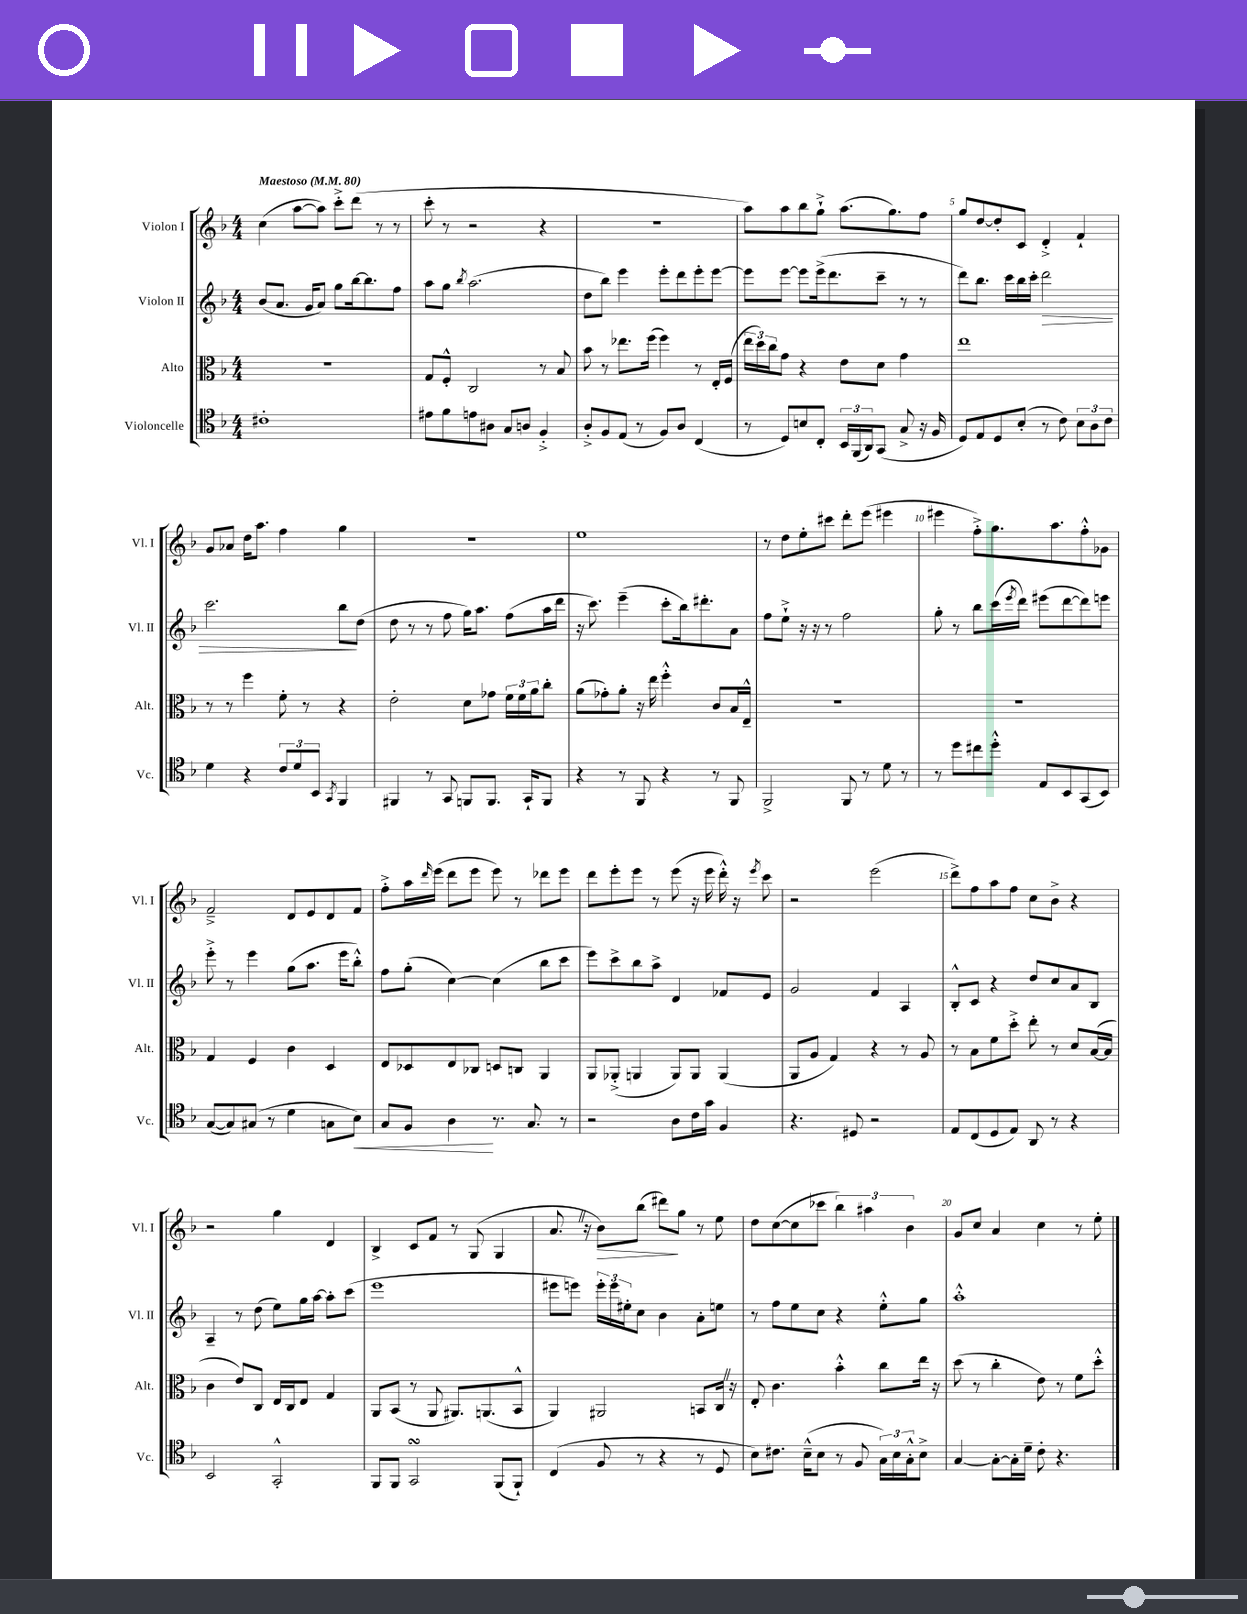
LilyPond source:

<<
\new StaffGroup <<
\new Staff = "s0" \with { instrumentName = "Violon I" shortInstrumentName = "Vl. I" } {
    \clef treble \key f \major \numericTimeSignature \time 4/4 \tempo "Maestoso" 4 = 80
    c''4( a''8~ a''8) c'''8-.-> d'''8( r8 r8 |
    c'''8-. r8 r2 r4 |
    R1 |
    a''8) a''8 bes''8 g''8-!-> a''8.( g''8.) f''8 |
    g''8 d''8~ d''8-. c'8 d'4-.-> f'4-! |
    g'8 aes'8 d''16 a''8. f''4 g''4 |
    r1 |
    e''1 |
    r8 d''8 e''8-. cis'''8 d'''8-. e'''8( eis'''4 |
    eis'''4 f''8-.->) g''8. a''8. f''8-.-^ ges'8 |
    f'2---> d'8 e'8 d'8 f'8 |
    f''8-.-> a''16 \grace { d'''16 } e'''16( d'''8 e'''8 e'''8) r8 des'''8 e'''8 |
    d'''8 e'''8-. e'''8 r8 e'''8( r16 e'''16 d'''16-.-^) r16 \acciaccatura { e'''8 } c'''8 |
    r2 e'''2( |
    d'''8->) f''8 a''8 f''8 c''8 bes'8-> r4 |
    r2 g''4 d'4 |
    bes4-> c'8 f'8 r8 g8( g4 |
    a'8. \once \override BreathingSign.text = \markup { \musicglyph "scripts.caesura.straight" } \breathe r16 bes'8\>) bes''8( dis'''8\!) g''8 r8 e''8 |
    d''8 c''8~( c''8 ces'''8 \tuplet 3/2 { bes''4) ais''4 bes'4 } |
    g'8 c''8 a'4 c''4 r8 e''8-. \bar "|." |
}
\new Staff = "s1" \with { instrumentName = "Violon II" shortInstrumentName = "Vl. II" } {
    \clef treble \key f \major \numericTimeSignature \time 4/4
    bes'8( a'8. g'16 a'8) g''8 bes''16~ bes''8. f''8 |
    a''8 g''8 \acciaccatura { bes''8 } a''2.( |
    d''8 bes''8) e'''4 e'''8-. d'''8 e'''8-. e'''8~ |
    e'''8 e'''8~ e'''8 e'''16->( d'''8. c'''8-- r8 r8 |
    d'''8) bes''8. c'''16 bes''16 c'''16-. d'''2\> |
    c'''2. bes''8\! d''8( |
    d''8 r8 r8 f''8 g''16) a''8. f''8( a''16 d'''16 |
    r16 c'''8.) e'''4--( c'''8-. bes''16) dis'''8.-. a'8 |
    f''8 e''8-!-> r16 r16 r8 f''2 |
    g''8-. r8 bes''8 c'''16( \acciaccatura { e'''8 } d'''16) eis'''8( d'''8~ d'''8) e'''8 |
    e'''8-.-> r8 e'''4 g''8( a''8. e'''16 bes''8-.-^) |
    f''8 g''8-.( c''4~) c''4( bes''8 c'''8 |
    e'''8) c'''8-> bes''8 a''8-> d'4 fes'8 e'8 |
    g'2 f'4 a4 |
    bes8-.-^ c'8 r4 d''8 c''8 a'8 bes8 |
    a4-- r8 d''8( e''8) g''16 a''16~ a''8-. c'''8( |
    e'''1 |
    eis'''8 e'''8) \tuplet 3/2 { e'''16-. e'''16 eis''16-. } c''8 bes'4 a'8-. e''8 |
    r8 f''8 e''8 c''8 r4 e''8-.-^ g''8 |
    a''1-.-^ \bar "|." |
}
\new Staff = "s2" \with { instrumentName = "Alto" shortInstrumentName = "Alt." } {
    \clef alto \key f \major \numericTimeSignature \time 4/4
    r1 |
    g8 f8-.-^ c2 r8 bes8 |
    bes'8 r8 ees''8. f''16( f''4) r8 e16-. f16( |
    \tuplet 3/2 { e''16 d''16) c''16 } g'8 r4 e'8 d'8 g'4 |
    e''1 |
    r8 r8 f''4 f'8-. r8 r4 |
    e'2-. d'8 ges'8 \tuplet 3/2 { f'16 f'16 a'16 } c''8-. |
    a'8( ges'8-.) a'8-. r16 e''16 f''4-.-^ c'8 bes16 e16---^ |
    R1 |
    R1 |
    g4 f4 c'4 d4 |
    e8 des8 e8 ces8 d8 c8 a,4 |
    a,8 aes,8-.->( a,4 a,8) a,8 a,4( |
    a,8 a8 g4) r4 r8 a8 |
    r8 bes8 f'8 d''8-.-> e''8-. r8 d'8 bes16~( bes16 |
    c'4 e'8) c8 e16 c16 e8 g4 |
    a,8 bes,8( r8 a,8 ais,8.) a,8.( bes,8-^ |
    a,4) ais,2 b,8 c16 \once \override BreathingSign.text = \markup { \musicglyph "scripts.caesura.straight" } \breathe r16 |
    e8-. c'4. bes'4-.-^ c''8 e''16 r16 |
    d''8( r8 c''4-. e'8) r8 f'8 d''8-.-^ \bar "|." |
}
\new Staff = "s3" \with { instrumentName = "Violoncelle" shortInstrumentName = "Vc." } {
    \clef tenor \key f \major \numericTimeSignature \time 4/4
    cis'1-. |
    eis'8 f'8 e'8 ais8 g8 a8 f4-.-> |
    a8-.-> f8 e8( r8 f8) a8 c4( |
    r8 d8) b8 c8-. \tuplet 3/2 { bes,16 f,16( a,16) } g,8( g8-> r16 f16 |
    d8) e8 d8 bes8-.( r8 c'8) \tuplet 3/2 { bes8 a8 c'8 } |
    d'4 r4 \tuplet 3/2 { c'8 d'8 bes,8 } \acciaccatura { g,8 } f,4 |
    fis,4 r8 g,8 f,8 f,8. g,16-! f,8 |
    r4 r8 f,8 r4 r8 f,8 |
    f,2-> f,8 r8 d'8 r8 |
    r8 d''8 cis''8 d''8-.-^ e8 bes,8 g,8( bes,8) |
    g8~( g8) gis8( r8 d'4 g8 bes8\<) |
    g8 f8 a4\! r8. g8. r8 |
    r2 a8 c'16 g'16 f4 |
    r4. dis8 r2 |
    e8 c8( d8 e8) a,8 r8 r4 |
    bes,2 g,2-.-^ |
    f,8 f,8 g,2\turn f,8( f,8-!) |
    c4( f8 r8 r4 r8 d8 |
    bes8) cis'8. bes16---^( bes8 r8 f8 \tuplet 3/2 { g16) bes16 g16-.-^ } bes8-> |
    g4~ g8~-. g16-. d'16-- c'8-. r4. \bar "|." |
}
>>
>>
\layout { \context { \Score \override BarNumber.break-visibility = ##(#f #t #t) barNumberVisibility = #(every-nth-bar-number-visible 5) } }
